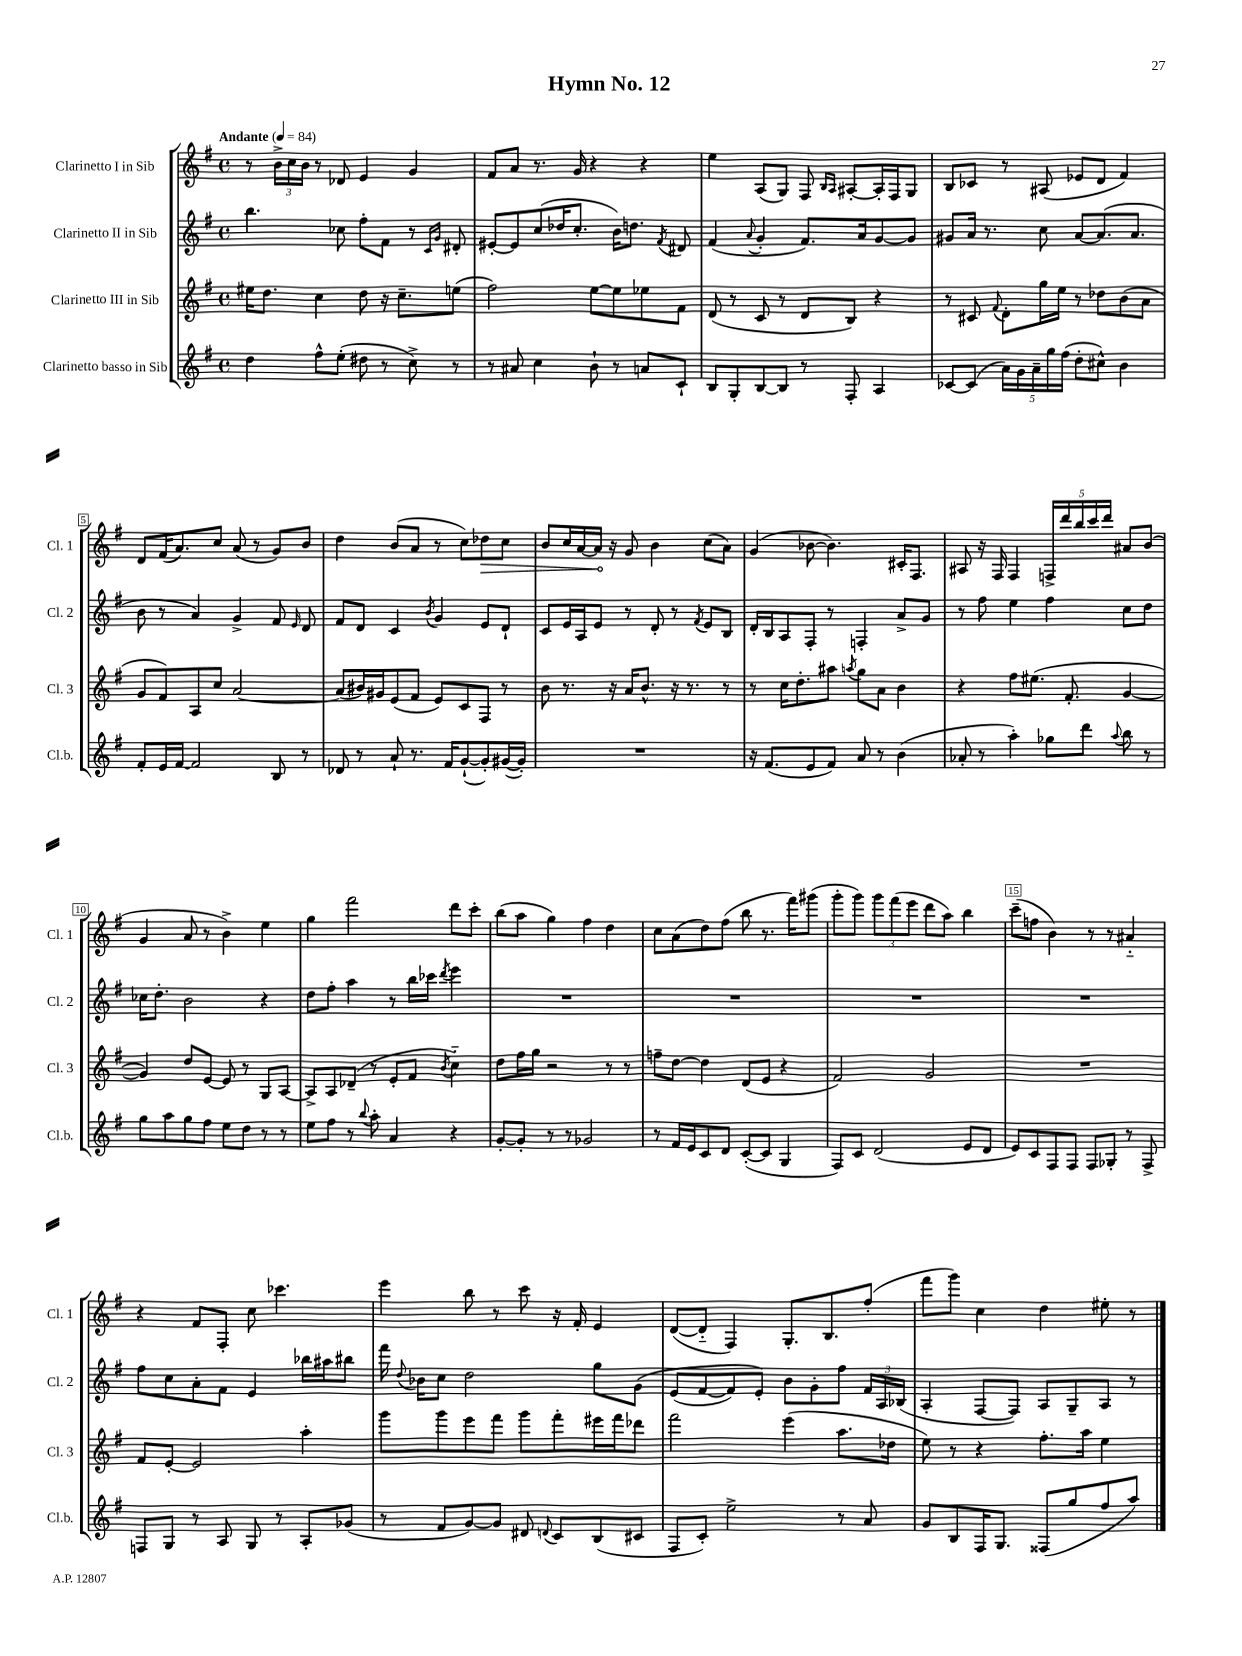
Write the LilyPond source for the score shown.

\header { title = "Hymn No. 12" }
<<
\new StaffGroup <<
\new Staff = "s0" \with { instrumentName = "Clarinetto I in Sib" shortInstrumentName = "Cl. 1" } {
    \clef treble \key g \major \defaultTimeSignature \time 4/4 \tempo "Andante" 4 = 84
    \autoBeamOff r8 \tuplet 3/2 { b'16[-> c''16 b'16] } r8 des'8 e'4 g'4 |
    fis'8[ a'8] r8. g'16 r4 r4 |
    e''4 a8[( g8]) fis8 \grace { b16[ a16] } ais8[~-. ais16-. fis16 g8] |
    b8[ ces'8] r8 ais8( ees'8[ d'8] fis'4) |
    d'8[ fis'16( a'8.) c''8] a'8( r8 g'8[) b'8] |
    d''4 b'8[( a'8] r8 c''8[) \once \override Hairpin.circled-tip = ##t des''8\> c''8] |
    b'8[ c''16 a'16~ a'16]\! r16 g'8 b'4 c''8[( a'8]) |
    g'4( bes'8~ bes'4.) cis'16[-. fis8.] |
    ais8 r16 fis16 fis4 \tuplet 5/4 { f16[-> d'''16 b''16 c'''16 d'''16] } ais'8[ b'8]( |
    g'4 a'8 r8 b'4->) e''4 |
    g''4 fis'''2 d'''8[ c'''8]-. |
    b''8[( a''8] g''4) fis''4 d''4 |
    c''8[ a'8( d''8) fis''8]( b''8 r8. fis'''16[) gis'''8]( |
    g'''8[-. g'''8]) \tuplet 3/2 { g'''8[ fis'''8( e'''8] } d'''8[ a''8]) b''4 |
    c'''8[--( f''8] b'4) r8 r8 ais'4-_ |
    r4 fis'8[ fis8]-. c''8 ces'''4. |
    e'''4 b''8 r8 c'''8 r16 fis'16-. e'4 |
    d'8[~( d'8]-_ fis4) g8.[-. b8. fis''8]-.( |
    fis'''8[ g'''8]) c''4 d''4 eis''8-. r8 \bar "|." |
}
\new Staff = "s1" \with { instrumentName = "Clarinetto II in Sib" shortInstrumentName = "Cl. 2" } {
    \clef treble \key g \major \defaultTimeSignature \time 4/4
    \autoBeamOff b''4. ces''8 fis''8[-. fis'8] r8 \grace { c'16[ g'16] } dis'8-. |
    eis'8[~-. eis'8 c''8( des''16 c''8.]-. b'16[) d''8.] \acciaccatura { fis'8 } dis'8 |
    fis'4( \appoggiatura { a'8 } g'4-. fis'8.[) a'16 g'8~ g'8] |
    gis'8[ a'16] r8. c''8 a'8[~ a'8.( a'8.] |
    b'8 r8 a'4) g'4-> fis'8 \grace { e'16 } d'8 |
    fis'8[ d'8] c'4 \acciaccatura { b'8 } g'4 e'8[ d'8]-! |
    c'8[ e'16 a16 e'8] r8 d'8-. r8 \acciaccatura { fis'8 } e'8[ b8] |
    d'16[-. b16 a8 fis8]-. r8 f4-. a'8[-> g'8] |
    r8 fis''8 e''4 fis''4 c''8[ d''8] |
    ces''16[ d''8.]-. b'2 r4 |
    d''8[ fis''8]-. a''4 r8 b''16[ ces'''16] \acciaccatura { d'''8 } e'''4 |
    R1 |
    R1 |
    R1 |
    R1 |
    fis''8[ c''8 a'8-. fis'8] e'4 bes''16[ ais''16 bis''8] |
    fis'''16 \appoggiatura { d''8 } bes'16[ c''8] d''2 g''8[ g'8]\( |
    e'8[( fis'8~ fis'8) e'8]-.\) b'8[ g'8-. fis''8] \tuplet 3/2 { fis'16[ a16 bes16]( } |
    a4-. fis8[~ fis8]) a8[ g8-- a8] r8 \bar "|." |
}
\new Staff = "s2" \with { instrumentName = "Clarinetto III in Sib" shortInstrumentName = "Cl. 3" } {
    \clef treble \key g \major \defaultTimeSignature \time 4/4
    \autoBeamOff eis''16[ d''8.] c''4 d''8 r16 c''8.[-- e''8]( |
    fis''2) e''8[~ e''8 ees''8 fis'8] |
    d'8( r8 c'8 r8 d'8[ b8]) r4 |
    r8 cis'8 \appoggiatura { fis'8 } d'8[-. g''16 e''16] r8 des''8[ b'8( a'8] |
    g'8[ fis'8) a8 c''8] a'2~ |
    a'8[( bis'16) gis'16 e'8( fis'8] e'8[) c'8 fis8] r8 |
    b'8 r8. r16 a'16[ b'8.]-^ r16 r8. r8 |
    r8 c''16[ d''8.-. ais''8] \acciaccatura { a''8 } g''8[ a'8] b'4 |
    r4 fis''8[ eis''8.]( fis'8.-. g'4~ |
    g'4) d''8[ e'8]~ e'8 r8 g8[ a8]~ |
    a8[-> a8 des'8]--( r8 e'8[-. fis'8] \acciaccatura { b'8 } c''4-_) |
    d''8[ fis''16 g''16] r2 r8 r8 |
    f''8[-- d''8]~ d''4 d'8[( e'8] r4 |
    fis'2) g'2 |
    R1 |
    fis'8[ e'8]~-. e'2 a''4-. |
    g'''8[ g'''8 e'''8 fis'''8] g'''8[ fis'''8-. eis'''16 fis'''16 des'''8] |
    fis'''2 e'''4( a''8.[ des''16] |
    e''8) r8 r4 fis''8.[-. a''16] e''4 \bar "|." |
}
\new Staff = "s3" \with { instrumentName = "Clarinetto basso in Sib" shortInstrumentName = "Cl.b." } {
    \clef treble \key g \major \defaultTimeSignature \time 4/4
    \autoBeamOff d''4 fis''8[-^ e''8]-.( dis''8 r8 c''8->) r8 |
    r8 ais'8 c''4 b'8-! r8 a'8[ c'8]-! |
    b8[ g8-. b8~ b8] r8 fis8-. a4 |
    ces'8[~ ces'8]( \tuplet 5/4 { a'16[) g'16 a'16-- g''16 fis''16]( } d''8[-. cis''8]-^) b'4 |
    fis'8[-. e'16 fis'16]~ fis'2 b8 r8 |
    des'8 r8 a'8-! r8. fis'16[ g'8~-!( g'8-.) gis'16~( gis'16]-.) |
    R1 |
    r16 fis'8.[( e'8 fis'8]) a'8 r8 b'4( |
    aes'8-. r8 a''4-.) ges''8[ d'''8] \appoggiatura { a''8 } b''8 r8 |
    g''8[ a''8 g''8 fis''8] e''8[ d''8] r8 r8 |
    e''8[ fis''8] r8 \appoggiatura { b''8 } a''8-. a'4 r4 |
    g'8[~-. g'8]-. r8 r8 ges'2 |
    r8 fis'16[ e'16 c'8 d'8] c'8[~-.( c'8] g4 |
    fis8[) c'8] d'2( e'8[ d'8] |
    e'8[) c'8 fis8 fis8] fis8[ ges8]-. r8 fis8-> |
    f8[ g8] r8 a8 g8 r8 a8[-. ges'8]( |
    r8 fis'8[ g'8~) g'8] dis'8 \appoggiatura { d'8 } c'8[ b8( cis'8] |
    fis8[ c'8]-.) e''2-> r8 a'8 |
    g'8[ b8 fis16 g8.] fisis8[( g''8 fis''8 a''8]) \bar "|." |
}
>>
>>
\layout { \context { \Score \override BarNumber.break-visibility = ##(#f #t #t) barNumberVisibility = #(every-nth-bar-number-visible 5) \override BarNumber.stencil = #(make-stencil-boxer 0.1 0.3 ly:text-interface::print) } }
